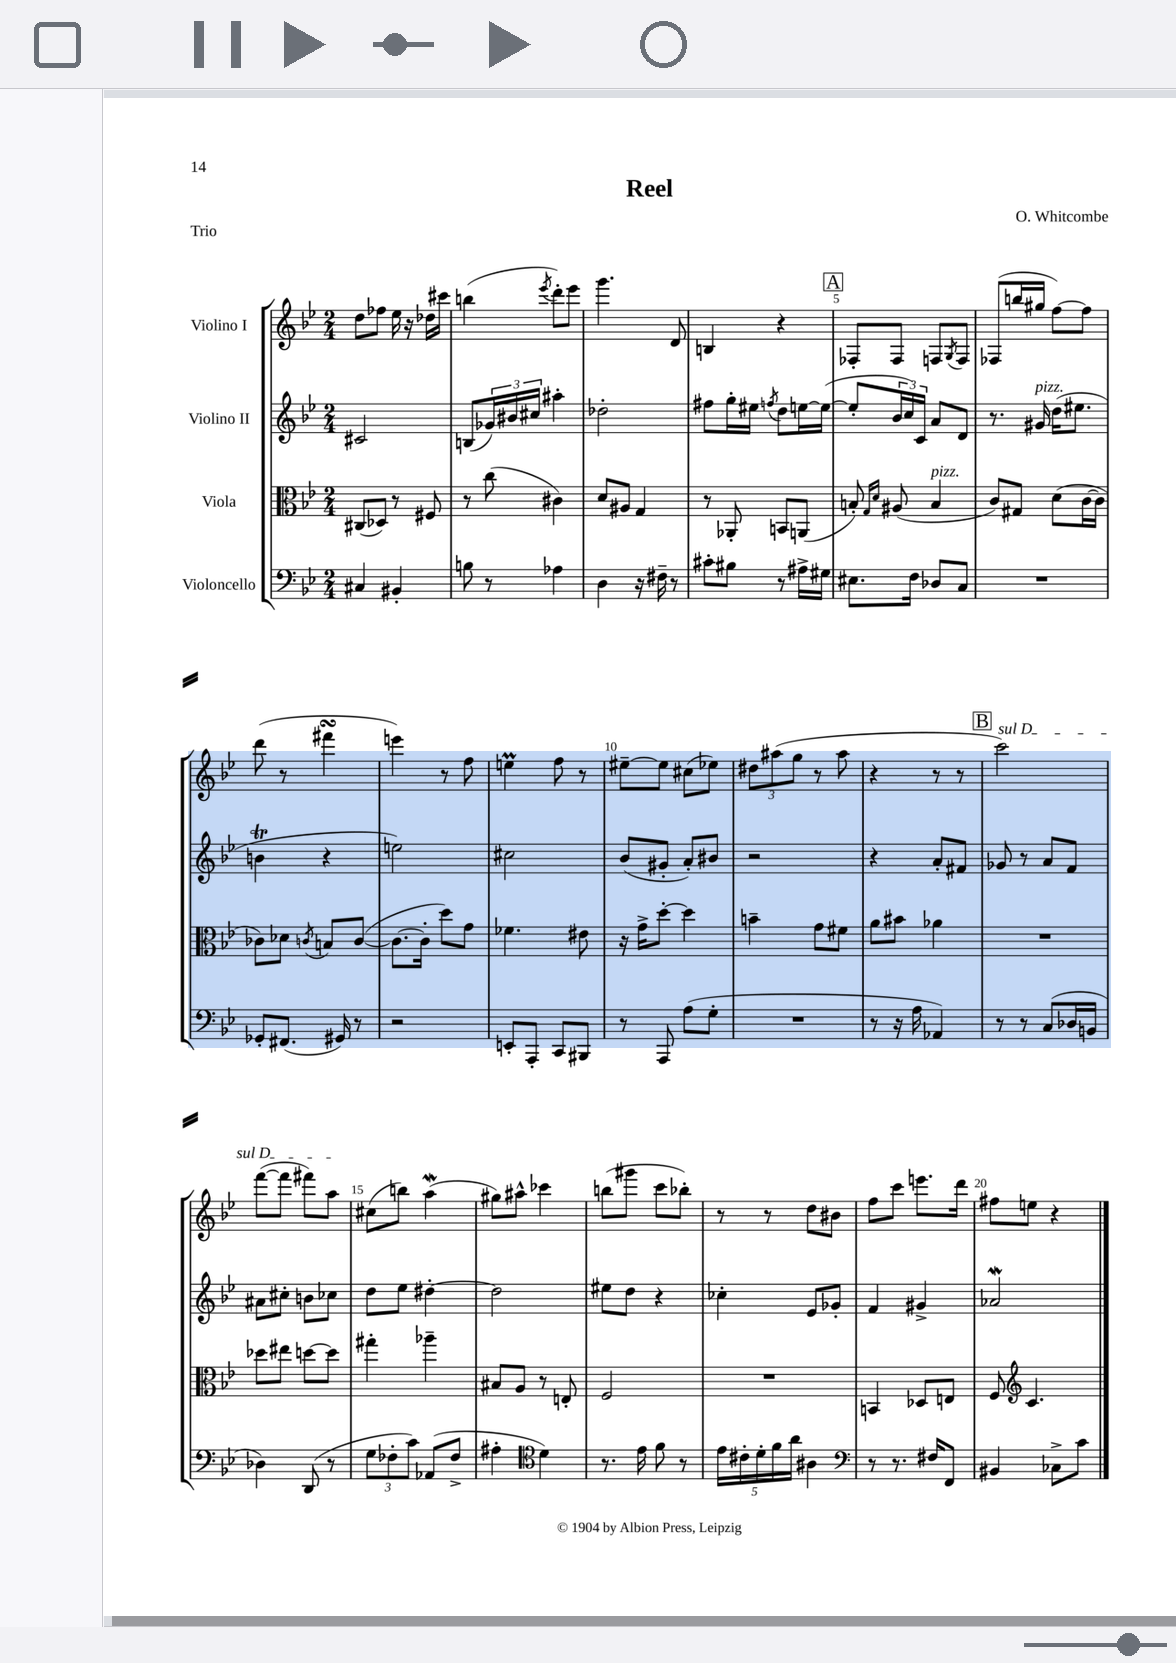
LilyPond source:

\header { title = "Reel" composer = "O. Whitcombe" piece = "Trio" }
<<
\new StaffGroup <<
\new Staff = "s0" \with { instrumentName = "Violino I" } {
    \clef treble \key bes \major \numericTimeSignature \time 2/4
    d''8 fes''8 ees''16 r16 des''16 cis'''16 |
    b''4( \acciaccatura { ees'''8 } d'''8-.) ees'''8 |
    g'''4. d'8 |
    b4 r4 |
    \mark \markup { \box "A" } fes8-. fes8 f8 \acciaccatura { g8 } f8 |
    fes8( b''16 gis''16 f''8~) f''8 |
    d'''8( r8 fis'''4\turn |
    e'''4) r8 f''8 |
    e''4\prall f''8 r8 |
    eis''8~-- eis''8 cis''8( ees''8) |
    \tuplet 3/2 { dis''8 ais''8( g''8 } r8 ais''8 |
    r4 r8 r8 |
    \mark \markup { \box "B" } \once \override TextSpanner.bound-details.left.text = \markup { \italic "sul D" } c'''2\startTextSpan) |
    f'''8~( f'''8 fis'''8) a''8\stopTextSpan |
    cis''8( b''8) a''4\mordent( |
    gis''8) ais''8-^ ces'''4 |
    b''8( gis'''8 c'''8 bes''8-.) |
    r8 r8 d''8 bis'8 |
    f''8 c'''8 e'''8. d'''16 |
    fis''8 e''8 r4 \bar "|." |
}
\new Staff = "s1" \with { instrumentName = "Violino II" } {
    \clef treble \key bes \major \numericTimeSignature \time 2/4
    cis'2 |
    b8( \tuplet 3/2 { ges'16) bis'16 cis''16 } ais''4-. |
    des''2-. |
    fis''8 g''16-. eis''16 \acciaccatura { f''8 } d''8 e''16~ e''16~( |
    \mark \markup { \box "A" } e''8-. \tuplet 3/2 { bes'16 c''16) c'16 } a'8 d'8 |
    r8. gis'16^\markup { \italic "pizz." } d''16( eis''8. |
    b'4\trill r4 |
    e''2) |
    cis''2 |
    bes'8( gis'8-. a'8-.) bis'8 |
    r2 |
    r4 a'8-. fis'8 |
    \mark \markup { \box "B" } ges'8 r8 a'8 f'8 |
    ais'8 cis''8-. b'8 ces''8 |
    d''8 ees''8 dis''4~-. |
    dis''2 |
    eis''8 d''8 r4 |
    ces''4-. ees'8 ges'8-. |
    f'4 gis'4-> |
    aes'2\mordent \bar "|." |
}
\new Staff = "s2" \with { instrumentName = "Viola" } {
    \clef alto \key bes \major \numericTimeSignature \time 2/4
    cis8( des8) r8 fis8 |
    r8 c''8( cis'4) |
    d'8 ais8 g4 |
    r8 aes,8-. b,8 a,8( |
    \mark \markup { \box "A" } b8-.) \grace { g16 d'16 } ais8( b4^\markup { \italic "pizz." } |
    c'8) gis8 d'8( c'16~ c'16 |
    ces'8) des'8 \acciaccatura { c'8 } b8 c'8~( |
    c'8.~ c'16-. d''8) g'8 |
    fes'4. eis'8 |
    r16 g'16-> d''8~-. d''4 |
    b'4-- g'8 fis'8 |
    a'8 bis'8 aes'4 |
    \mark \markup { \box "B" } R2 |
    des''8 eis''8 d''8~ d''8 |
    gis''4-. aes''4-- |
    bis8 a8 r8 e8-. |
    f2 |
    R2 |
    b,4 des8 e8 |
    f8 \clef treble c'4. \bar "|." |
}
\new Staff = "s3" \with { instrumentName = "Violoncello" } {
    \clef bass \key bes \major \numericTimeSignature \time 2/4
    cis4 bis,4-. |
    b8 r8 aes4 |
    d4 r16 fis16-- r8 |
    cis'8-. bis8 r8 ais16-> gis16 |
    \mark \markup { \box "A" } eis8. f16 des8 c8 |
    R2 |
    ges,8-. fis,8.( gis,16) r8 |
    r2 |
    e,8-. a,,8-. c,8 bis,,8 |
    r8 a,,8 a8( g8-. |
    R2 |
    r8 r16 a16 aes,4) |
    \mark \markup { \box "B" } r8 r8 c8( des16 b,16 |
    des4) d,8( r8 |
    \tuplet 3/2 { g8 fes8-. c'8) } aes,8( fes8-> |
    ais4-. \clef tenor d'4) |
    r8. ees'16 f'8 r8 |
    \tuplet 5/4 { ees'16 cis'16-. d'16-. f'16 a'16 } ais4 |
    \clef bass r8 r8. fis16 f,8 |
    bis,4 ces8-> c'8 \bar "|." |
}
>>
>>
\layout { \context { \Score \override BarNumber.break-visibility = ##(#f #t #t) barNumberVisibility = #(every-nth-bar-number-visible 5) } }
